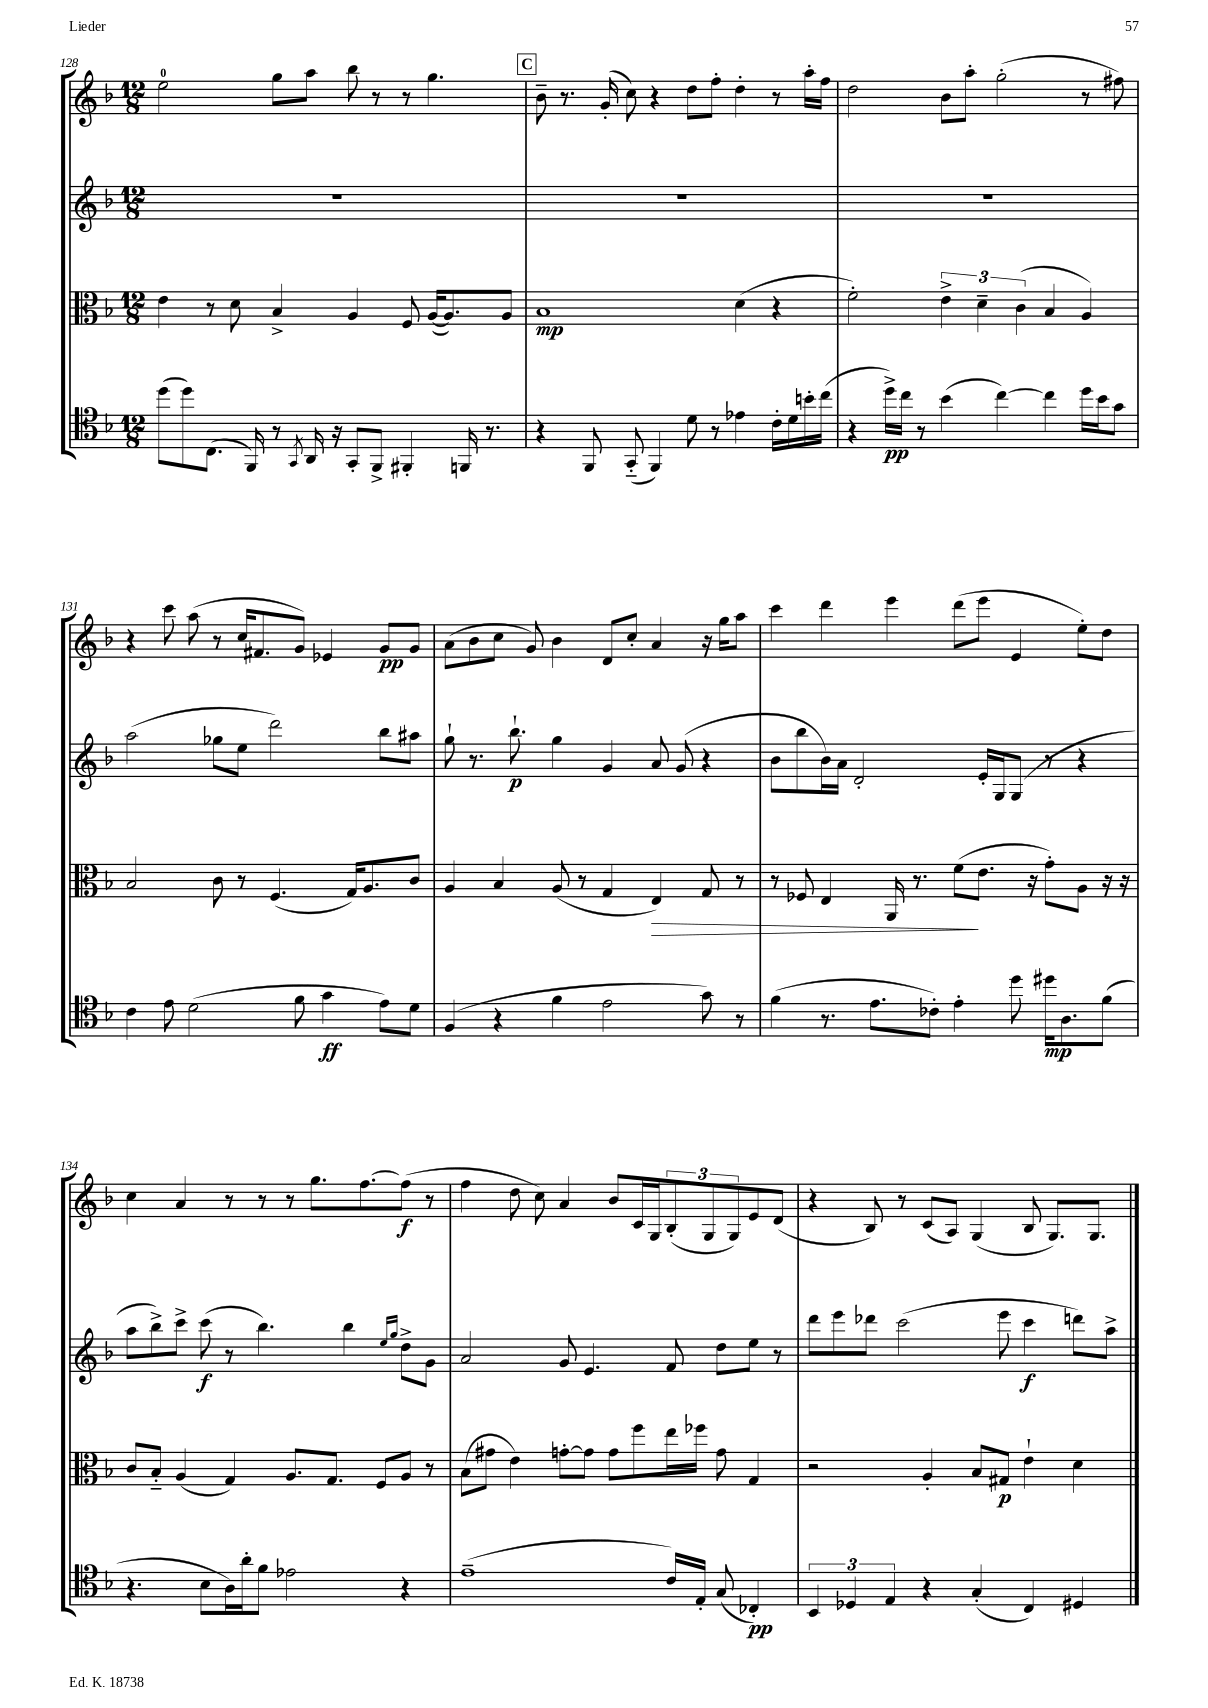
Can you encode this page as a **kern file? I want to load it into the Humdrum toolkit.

**kern	**dynam	**kern	**dynam	**kern	**dynam	**kern	**dynam
*part4	*part4	*part3	*part3	*part2	*part2	*part1	*part1
*staff4	*staff4	*staff3	*staff3	*staff2	*staff2	*staff1	*staff1
*clefC4	*	*clefC3	*	*clefG2	*	*clefG2	*
*k[b-]	*	*k[b-]	*	*k[b-]	*	*k[b-]	*
*M12/8	*	*M12/8	*	*M12/8	*	*M12/8	*
=128	=128	=128	=128	=128	=128	=128	=128
(8dd\L	.	4e\	.	1.r	.	2ee\	.
8dd\)	.	.	.	.	.	.	.
(8.C\J	.	8r	.	.	.	.	.
.	.	8d\	.	.	.	.	.
16FF/)	.	.	.	.	.	.	.
8r	.	4B-^/	.	.	.	8gg\L	.
8qGG/	.	.	.	.	.	.	.
16AA/	.	.	.	.	.	8aa\J	.
16r	.	.	.	.	.	.	.
8GG'/L	.	4A/	.	.	.	8bb-\	.
8FF^/J	.	.	.	.	.	8r	.
4FF#X'/	.	8F/	.	.	.	8r	.
.	.	([16A/KL	.	.	.	4.gg\	.
.	.	8.A/])	.	.	.	.	.
16FFn/	.	.	.	.	.	.	.
8.r	.	.	.	.	.	.	.
.	.	8A/J	.	.	.	.	.
!!LO:REH:place=s1:t=C
=129	=129	=129	=129	=129	=129	=129	=129
4r	.	1B-	mp	1.r	.	8b-~\	.
.	.	.	.	.	.	8.r	.
8FF/	.	.	.	.	.	.	.
.	.	.	.	.	.	(16g'/	.
(8GG/	.	.	.	.	.	8cc\)	.
4FF/)	.	.	.	.	.	4r	.
8d\	.	.	.	.	.	8dd\L	.
8r	.	.	.	.	.	8ff'\J	.
4e-X\	.	(4d\	.	.	.	4dd'\	.
16c'\LL	.	4r	.	.	.	8r	.
16d\	.	.	.	.	.	.	.
16bn'\	.	.	.	.	.	16aa'\LL	.
(16cc\JJ	.	.	.	.	.	16ff\JJ	.
=130	=130	=130	=130	=130	=130	=130	=130
4r	.	2f'\)	.	1.r	.	2dd\	.
16dd^\LL)	pp	.	.	.	.	.	.
16cc\JJ	.	.	.	.	.	.	.
8r	.	.	.	.	.	.	.
(4b-\	.	6e^\	.	.	.	8b-\L	.
.	.	.	.	.	.	8aa'\J	.
.	.	6d~\	.	.	.	.	.
[4cc\)	.	.	.	.	.	(2gg'\	.
.	.	(6c\	.	.	.	.	.
4cc\]	.	4B-/	.	.	.	.	.
16dd\LL	.	4A/)	.	.	.	8r	.
16b-\J	.	.	.	.	.	.	.
8g\J	.	.	.	.	.	8ff#X\)	.
!!LO:LB:g=z
=131	=131	=131	=131	=131	=131	=131	=131
4c\	.	2B-/	.	(2aa\	.	4r	.
8e\	.	.	.	.	.	8ccc\	.
(2d\	.	.	.	.	.	(8aa\	.
.	.	8c\	.	8gg-X\L	.	8r	.
.	.	8r	.	8ee\J	.	16cc/KL	.
.	.	.	.	.	.	8.f#X/	.
.	.	(4.F/	.	2ddd\)	.	.	.
8f\	.	.	.	.	.	8g/J)	.
4g\	ff	.	.	.	.	4e-X/	.
.	.	16G/KL)	.	.	.	.	.
.	.	8.A/	.	.	.	.	.
8e\L)	.	.	.	8bb-\L	.	8g/L	pp
8d\J	.	8c/J	.	8aa#X\J	.	8g/J	.
=132	=132	=132	=132	=132	=132	=132	=132
(4F/	.	4A/	.	8gg`\	.	(8a\L	.
.	.	.	.	8.r	.	8b-\	.
4r	.	4B-/	.	.	.	8cc\J	.
.	.	.	.	8.bb-`\	p	.	.
.	.	.	.	.	.	8g/)	.
4f\	.	(8A/	.	4gg\	.	4b-\	.
.	.	8r	.	.	.	.	.
2e\	.	4G/	.	4g/	.	8d/L	.
.	.	.	.	.	.	8cc'/J	.
!	!	!	!LO:HP:b	!	!	!	!
.	.	4E/)	>	8a/	.	4a/	.
.	.	.	.	(8g/	.	.	.
8g\)	.	8G/	.	4r	.	16r	.
.	.	.	.	.	.	16gg\KL	.
8r	.	8r	.	.	.	8aa\J	.
=133	=133	=133	=133	=133	=133	=133	=133
(4f\	.	8r	.	8b-\L	.	4ccc\	.
.	.	8F-X/	.	8bb-\	.	.	.
8.r	.	4E/	.	16b-\L)	.	4ddd\	.
.	.	.	.	16a\JJ	.	.	.
.	.	.	.	2d'/	.	.	.
8.e\L	.	.	.	.	.	.	.
.	.	16AA/	.	.	.	4eee\	.
.	.	8.r	.	.	.	.	.
8c-X'\J)	.	.	.	.	.	.	.
4e'\	.	(8f\L	.	.	.	(8ddd\L	.
.	.	8.e\J	]	16e'/LL	.	8eee\J	.
.	.	.	.	16G/J	.	.	.
8dd\	.	.	.	(8G/J	.	4e/	.
.	.	16r	.	.	.	.	.
16dd#X\KL	mp	8g'\L)	.	8r	.	.	.
8.A\	.	.	.	.	.	.	.
.	.	8A\J	.	4r	.	8ee'\L)	.
(8f\J	.	16r	.	.	.	8dd\J	.
.	.	16r	.	.	.	.	.
!!LO:LB:g=z
=134	=134	=134	=134	=134	=134	=134	=134
4.r	.	8c/L	.	8aa\L	.	4cc\	.
.	.	8B-/J	.	8bb-^\)	.	.	.
.	.	(4A/	.	8ccc^\J	.	4a/	.
8B-\L	.	.	.	(8ccc\	f	.	.
16A\L)	.	4G/)	.	8r	.	8r	.
16a'\J	.	.	.	.	.	.	.
8f\J	.	.	.	4.bb-\)	.	8r	.
2e-X\	.	8.A/L	.	.	.	8r	.
.	.	.	.	.	.	8.gg\L	.
.	.	8.G/J	.	.	.	.	.
.	.	.	.	4bb-\	.	.	.
.	.	.	.	.	.	[8.ff\	.
.	.	8F/L	.	.	.	.	.
.	.	.	.	16qqee/LL	.	.	.
.	.	.	.	16qqgg/JJ	.	.	.
4r	.	8A/J	.	8dd^\L	.	(8ff\J]	f
.	.	8r	.	8g\J	.	8r	.
=135	=135	=135	=135	=135	=135	=135	=135
(1e~	.	(8B-\L	.	2a/	.	4ff\	.
.	.	8g#X\J	.	.	.	.	.
.	.	4e\)	.	.	.	8dd\	.
.	.	.	.	.	.	8cc\)	.
.	.	[8gn'\L	.	8g/	.	4a/	.
.	.	8g\J]	.	4.e/	.	.	.
.	.	8g\L	.	.	.	8b-/L	.
.	.	8ff\	.	.	.	16c/L	.
.	.	.	.	.	.	16G/J	.
16c/LL)	.	16ee\L	.	8f/	.	(12B-'/	.
16E'/JJ	.	16ff-X\JJ	.	.	.	.	.
.	.	.	.	.	.	12G/	.
(8G/	.	8g\	.	8dd\L	.	.	.
.	.	.	.	.	.	12G/)	.
4C-X'/)	pp	4G/	.	8ee\J	.	8e/	.
.	.	.	.	8r	.	(8d/J	.
=136	=136	=136	=136	=136	=136	=136	=136
6BB-/	.	2r	.	8ddd\L	.	4r	.
.	.	.	.	8eee\	.	.	.
6D-X/	.	.	.	.	.	.	.
.	.	.	.	8ddd-X\J	.	8B-/)	.
6E/	.	.	.	.	.	.	.
.	.	.	.	(2ccc\	.	8r	.
4r	.	4A'/	.	.	.	(8c/L	.
.	.	.	.	.	.	8A/J)	.
(4G'/	.	8B-/L	.	.	.	(4G/	.
.	.	8G#X/J	p	8eee\	.	.	.
4C/)	.	4e`\	.	4ccc\	f	8B-/	.
.	.	.	.	.	.	8.G/L)	.
4D#X/	.	4d\	.	8dddn\L)	.	.	.
.	.	.	.	.	.	8.G/J	.
.	.	.	.	8aa^\J	.	.	.
==	==	==	==	==	==	==	==
*-	*-	*-	*-	*-	*-	*-	*-
